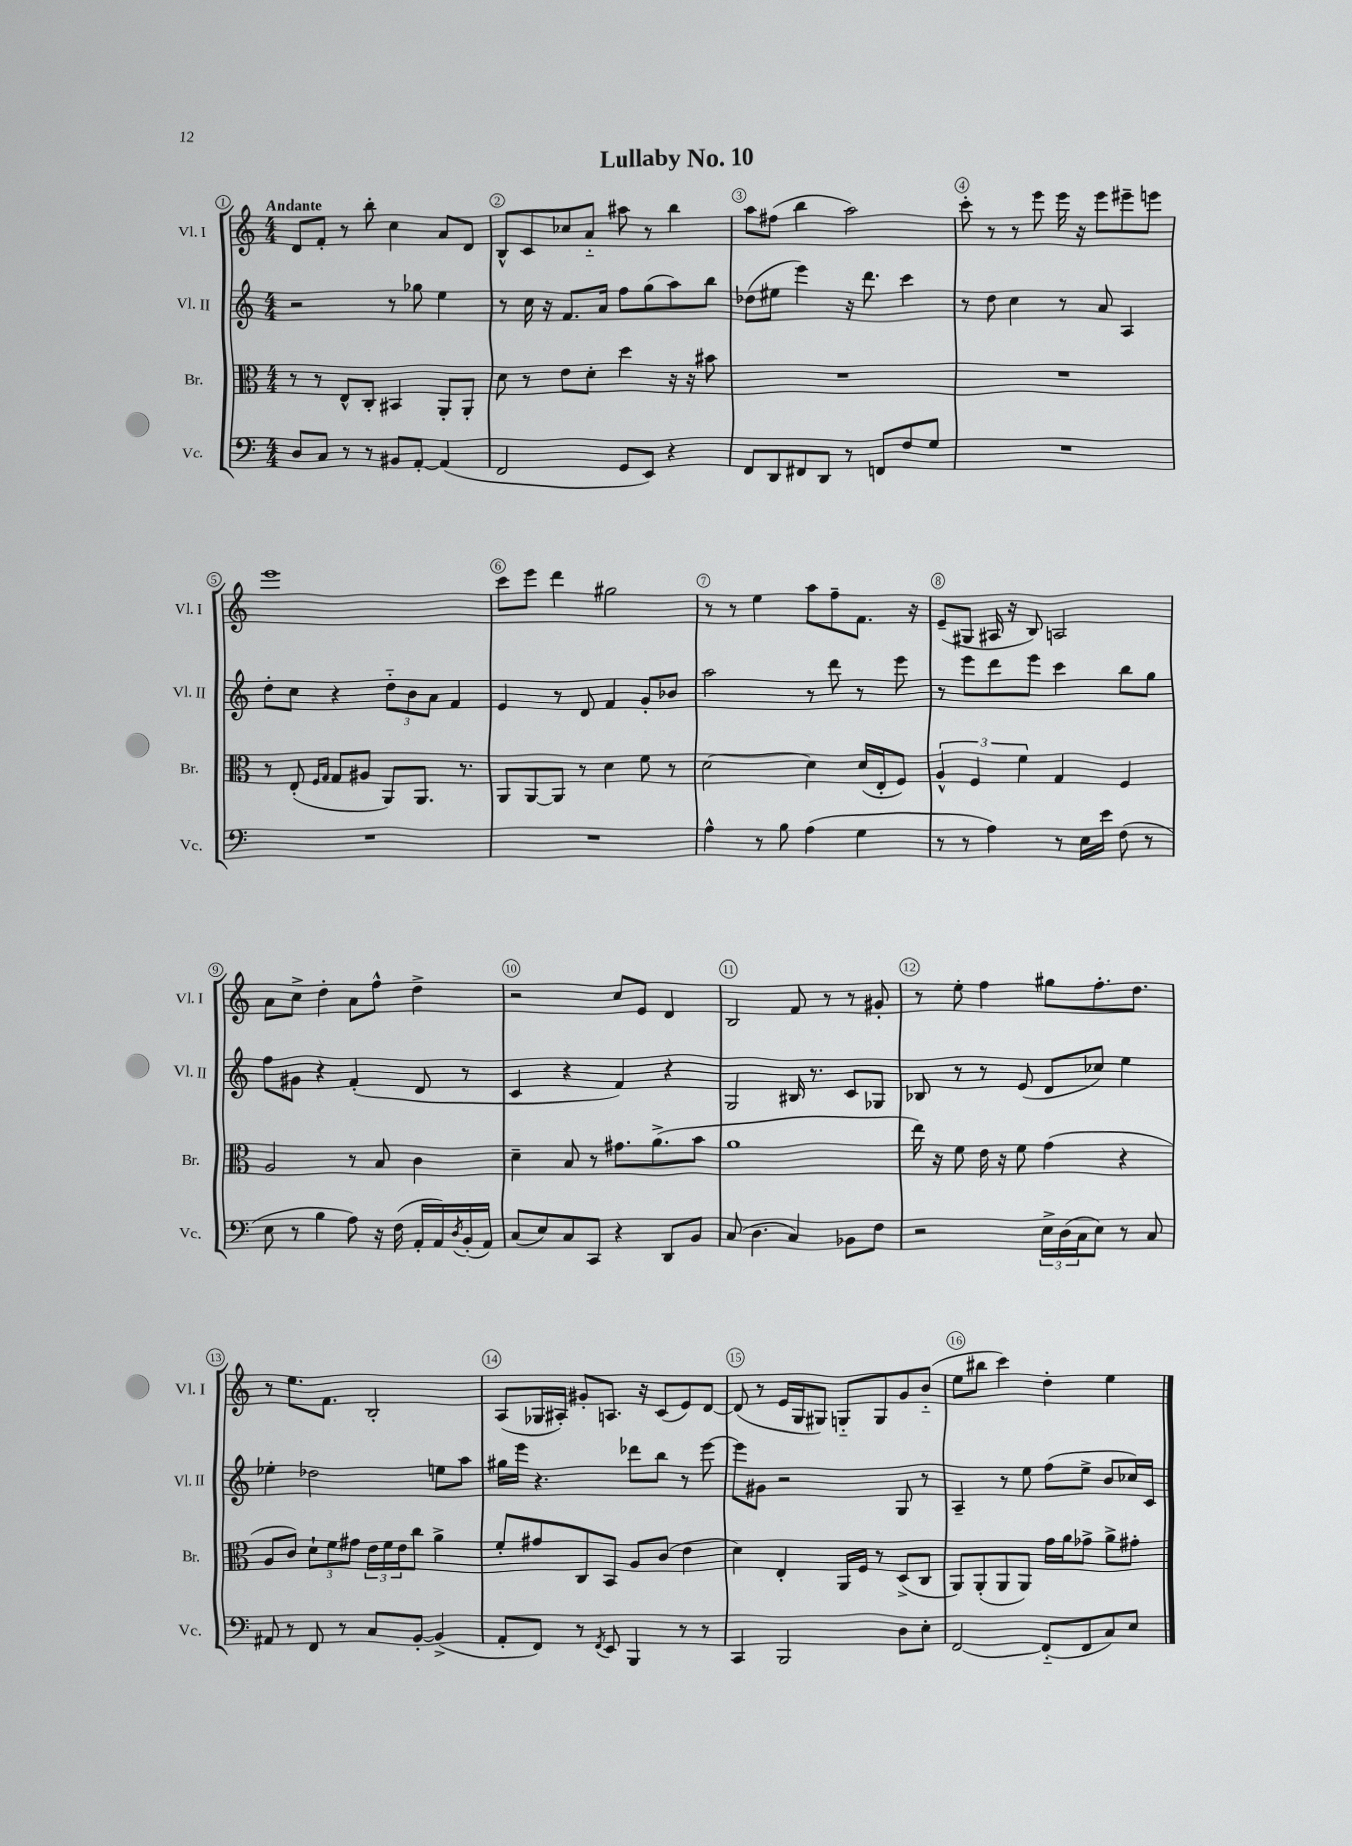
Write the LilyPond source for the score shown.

\header { title = "Lullaby No. 10" }
<<
\new StaffGroup <<
\new Staff = "s0" \with { instrumentName = "Vl. I" shortInstrumentName = "Vl. I" } {
    \clef treble \key c \major \numericTimeSignature \time 4/4 \tempo "Andante"
    d'8 f'8-. r8 b''8-. c''4 a'8 d'8 |
    b8-^ c'8 ces''8 a'8-_ ais''8 r8 b''4 |
    a''8 fis''8( b''4 a''2) |
    c'''8-. r8 r8 e'''8 e'''16 r16 e'''8 eis'''8-- e'''8 |
    e'''1 |
    c'''8 e'''8 d'''4 gis''2 |
    r8 r8 e''4 a''8 f''8-- f'8. r16 |
    e'8--( gis8 ais16 r16 b8) a2 |
    a'8 c''8-> d''4-. a'8 f''8-^ d''4-> |
    r2 c''8 e'8 d'4 |
    b2 f'8 r8 r8 gis'8-. |
    r8 e''8-. f''4 gis''8 f''8.-. d''8. |
    r8 e''8. f'8. b2-. |
    a8( ges16 ais16-.) gis'8-. a8. r16 c'8( e'8) d'8~ |
    d'8( r8 e'16 g16 gis8) g8-_ g8 g'8 b'8-_( |
    e''8 bis''8 c'''4) d''4-. e''4 \bar "|." |
}
\new Staff = "s1" \with { instrumentName = "Vl. II" shortInstrumentName = "Vl. II" } {
    \clef treble \key c \major \numericTimeSignature \time 4/4
    r2 r8 ges''8 e''4 |
    r8 c''16 r16 f'8. a'16 f''8 g''8( a''8) b''8 |
    des''8( eis''8 e'''4) r16 d'''8. c'''4 |
    r8 d''8 c''4 r8 a'8 a4 |
    d''8-. c''8 r4 \tuplet 3/2 { d''8-_ b'8 a'8 } f'4 |
    e'4 r8 d'8 f'4 g'8-. bes'8 |
    a''2 r8 d'''8 r8 e'''8 |
    r8 e'''8 d'''8 e'''8 c'''4 b''8 g''8 |
    f''8 gis'8 r4 f'4-.( d'8 r8 |
    c'4 r4 f'4) r4 |
    g2 bis16 r8. c'8 ges8 |
    bes8 r8 r8 e'8( d'8 ces''8) e''4 |
    ees''4-. des''2 e''8 a''8 |
    gis''16 e'''16 r4. des'''8 b''8 r8 e'''8~ |
    e'''8 gis'8 r2 g8 r8 |
    a4-- r8 e''8 f''8( e''8-> b'8 ces''16) c'16 \bar "|." |
}
\new Staff = "s2" \with { instrumentName = "Br." shortInstrumentName = "Br." } {
    \clef alto \key c \major \numericTimeSignature \time 4/4
    r8 r8 e8-^ c8-. bis,4 a,8-. a,8-. |
    d'8 r8 e'8 d'8-. d''4 r16 r16 bis'8 |
    R1 |
    R1 |
    r8 e8-.( \grace { f16 g16 } g8 ais8 a,8) a,8. r8. |
    a,8 a,8~ a,8 r8 d'4 f'8 r8 |
    d'2~ d'4 d'16( e16-. f8) |
    \tuplet 3/2 { a4-^ f4 f'4 } g4 f4 |
    a2 r8 b8 c'4 |
    d'4-- b8 r8 gis'8. a'8.->( b'8 |
    a'1 |
    e''16) r16 f'8 e'16 r16 f'8 g'4( r4 |
    a8 c'8) \tuplet 3/2 { d'8-! f'8 gis'8 } \tuplet 3/2 { e'16 f'16 e'16 } c''8 a'4-> |
    f'8-. gis'8 c8 b,8 a8 c'8( e'4 |
    d'4) e4-. a,16 f16 r8 d8->( c8 |
    a,8) a,8-.( a,8 a,8) g'16 a'16 ges'8-> a'8-> gis'8-. \bar "|." |
}
\new Staff = "s3" \with { instrumentName = "Vc." shortInstrumentName = "Vc." } {
    \clef bass \key c \major \numericTimeSignature \time 4/4
    d8 c8 r8 r8 bis,8 a,8~-. a,4( |
    f,2 g,8 e,8) r4 |
    f,8 d,8 fis,8 d,8 r8 f,8 f8 g8 |
    R1 |
    R1 |
    R1 |
    a4-^ r8 b8 a4( g4 |
    r8 r8 a4) r8 e16 e'16 f8( r8 |
    e8 r8 b4 a8) r16 f16( a,16-. a,16) \acciaccatura { d8 } b,16-.( a,16) |
    c8( e8) c8 c,8 r4 d,8 b,8 |
    c8( d4. c4) bes,8 f8 |
    r2 \tuplet 3/2 { e16-> d16( c16 } e8) r8 c8 |
    ais,8 r8 f,8 r8 c8 b,8~-. b,4->( |
    a,8-. f,8) r8 \acciaccatura { f,8 } e,8 b,,4 r8 r8 |
    c,4 b,,2 d8 e8-. |
    f,2~ f,8-_( f,8 c8) e8 \bar "|." |
}
>>
>>
\layout { \context { \Score \override BarNumber.break-visibility = ##(#f #t #t) barNumberVisibility = #all-bar-numbers-visible \override BarNumber.stencil = #(make-stencil-circler 0.1 0.3 ly:text-interface::print) } }
